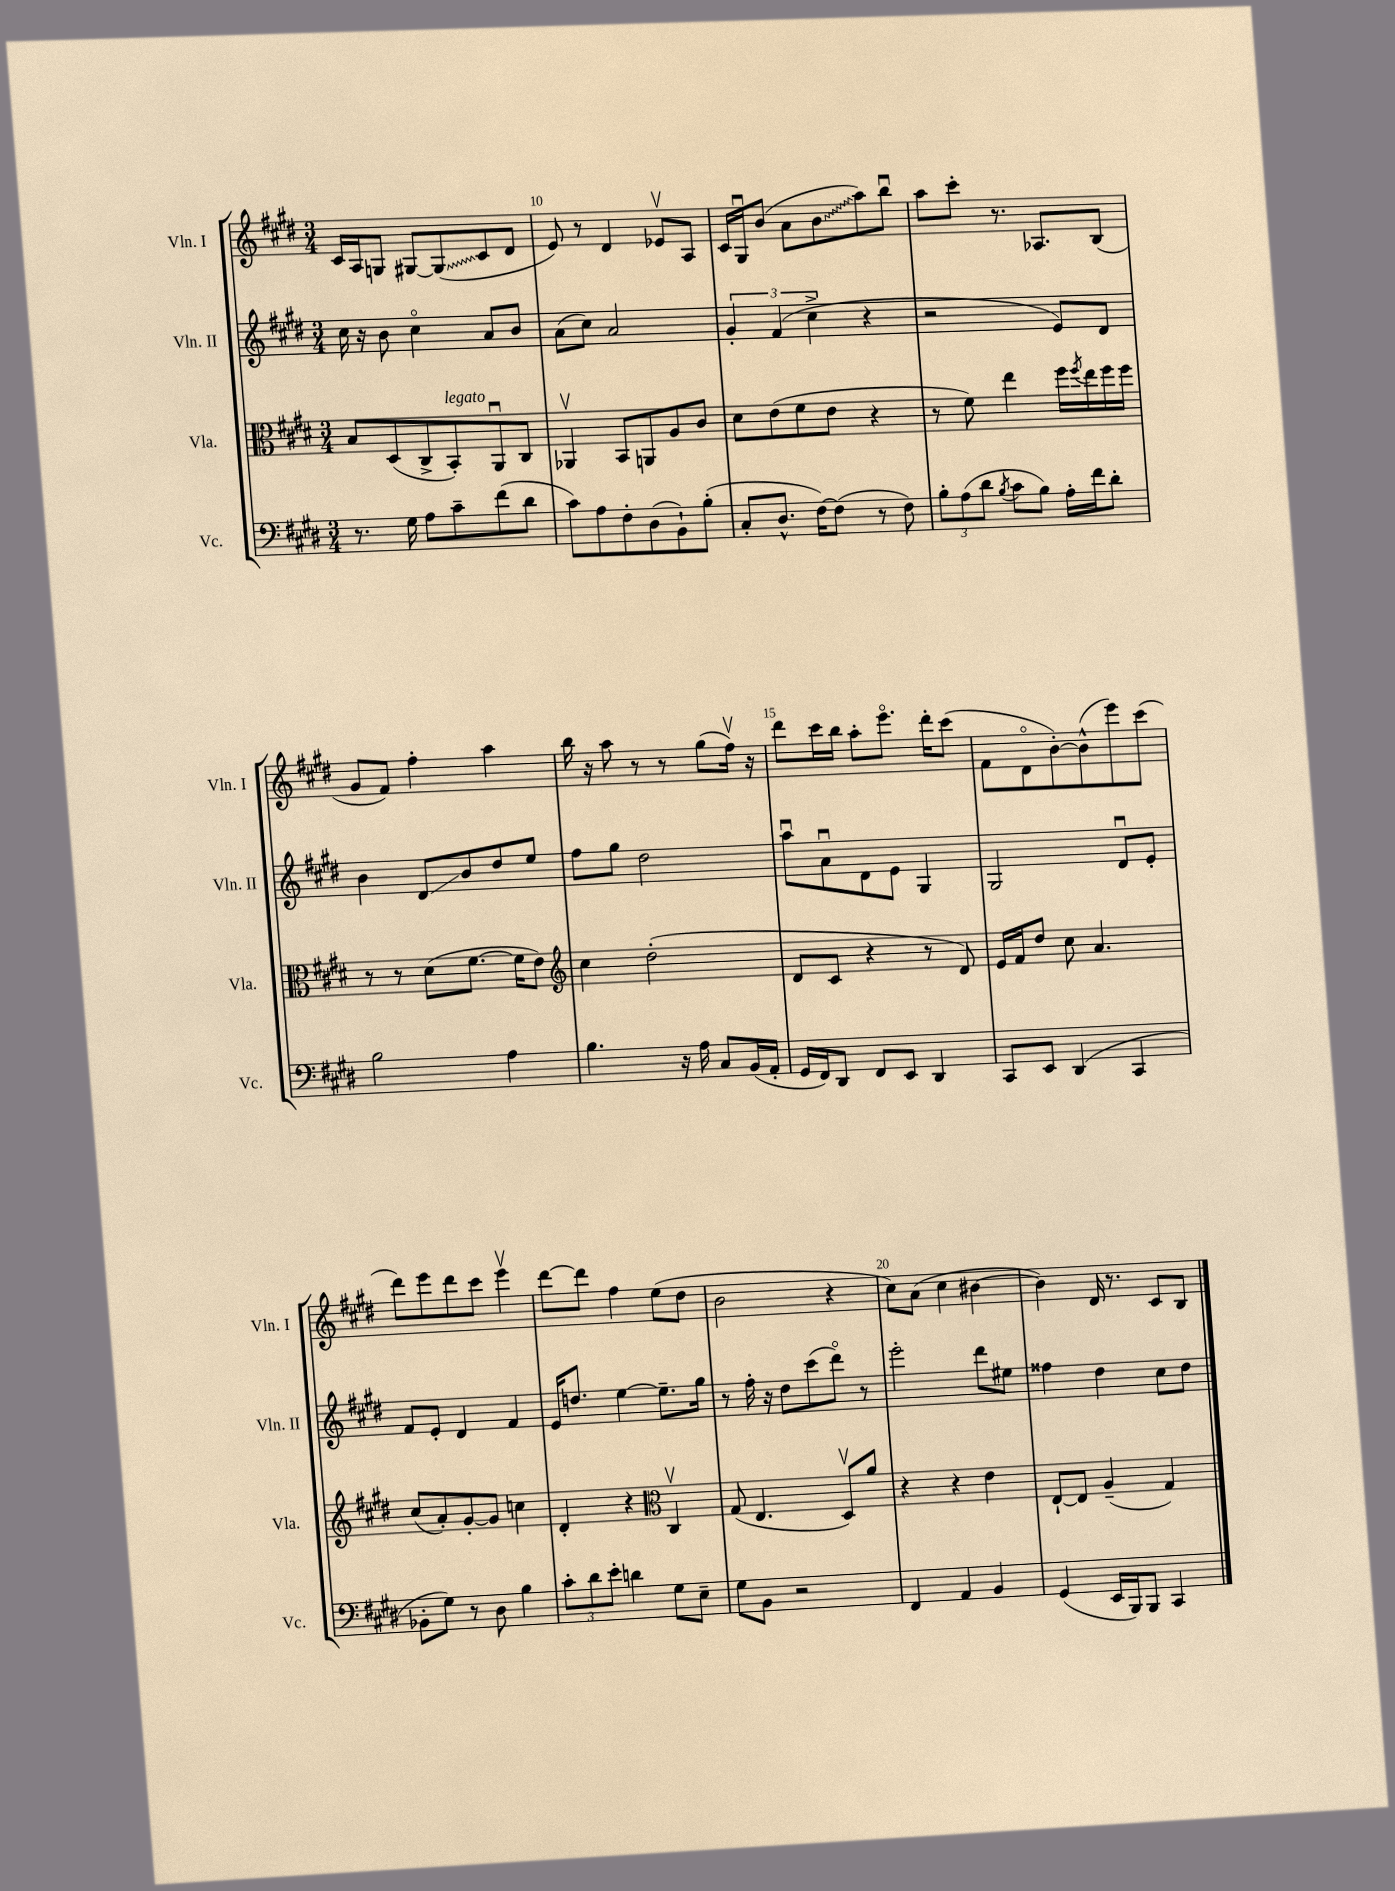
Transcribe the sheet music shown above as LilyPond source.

<<
\new StaffGroup <<
\new Staff = "s0" \with { instrumentName = "Vln. I" shortInstrumentName = "Vln. I" } {
    \clef treble \key e \major \numericTimeSignature \time 3/4
    cis'16 a16 g8 gis8~ \once \override Glissando.style = #'zigzag gis8\glissando( cis'8 dis'8 |
    e'8) r8 dis'4 ees'8\upbow a8 |
    cis'16 gis16\downbow b'8( a'8 \once \override Glissando.style = #'zigzag b'8\glissando a''8) b''8\downbow |
    a''8 cis'''8-. r8. aes8. b8( |
    gis'8 fis'8) fis''4-. a''4 |
    b''16 r16 a''8 r8 r8 gis''8( fis''16\upbow) r16 |
    dis'''8 cis'''16 b''16 a''8-. e'''8.\flageolet dis'''16-. cis'''8( |
    fis'8 dis'8\flageolet b'8~-.) b'8-^( e'''8) cis'''8( |
    dis'''8) e'''8 dis'''8 cis'''8 e'''4\upbow |
    dis'''8~ dis'''8 fis''4 e''8( dis''8 |
    b'2 r4 |
    cis''8) a'8( cis''4 bis'4~ |
    bis'4) dis'16 r8. cis'8 b8 \bar "|." |
}
\new Staff = "s1" \with { instrumentName = "Vln. II" shortInstrumentName = "Vln. II" } {
    \clef treble \key e \major \numericTimeSignature \time 3/4
    cis''16 r16 b'8 cis''4\flageolet a'8 b'8 |
    a'8( cis''8) a'2 |
    \tuplet 3/2 { gis'4-. fis'4( cis''4-> } r4 |
    r2 e'8) dis'8 |
    b'4 dis'8\glissando b'8 dis''8 e''8 |
    fis''8 gis''8 dis''2 |
    a''8\downbow a'8\downbow dis'8 e'8 gis4 |
    gis2 dis'8\downbow e'8-. |
    fis'8 e'8-. dis'4 fis'4 |
    e'16 d''8. e''4~ e''8.-- gis''16 |
    r8 fis''16-. r16 dis''8 cis'''8( dis'''8\flageolet) r8 |
    e'''2-. dis'''8 eis''8 |
    fisis''4 dis''4 cis''8 dis''8 \bar "|." |
}
\new Staff = "s2" \with { instrumentName = "Vla." shortInstrumentName = "Vla." } {
    \clef alto \key e \major \numericTimeSignature \time 3/4
    b8 dis8( cis8-> b,8-.^\markup { \italic "legato" }) a,8\downbow cis8 |
    aes,4\upbow b,8 a,8 a8 cis'8 |
    dis'8 e'8( fis'8 e'8 r4 |
    r8 fis'8) e''4 fis''16 \acciaccatura { fis''8 } e''16 fis''16 fis''16 |
    r8 r8 dis'8( fis'8.~ fis'16 e'8) |
    \clef treble cis''4 dis''2-.( |
    dis'8 cis'8 r4 r8 dis'8) |
    e'16 fis'16 dis''8 cis''8 a'4. |
    cis''8( a'8-.) gis'8~-. gis'8 c''4 |
    dis'4-. r4 \clef alto cis4\upbow |
    gis8( e4. dis8\upbow) a'8 |
    r4 r4 e'4 |
    e8~-! e8 a4--( gis4) \bar "|." |
}
\new Staff = "s3" \with { instrumentName = "Vc." shortInstrumentName = "Vc." } {
    \clef bass \key e \major \numericTimeSignature \time 3/4
    r8. gis16 a8 cis'8-- fis'8( dis'8 |
    cis'8) a8 fis8-. dis8( b,8-!) b8-.( |
    cis8-. dis8.-^ fis16~) fis8( r8 fis8) |
    \tuplet 3/2 { b8-. a8( dis'8 } \acciaccatura { b8 } cis'8 b8) a16-. fis'16 dis'8-. |
    b2 a4 |
    b4. r16 a16 cis8 b,16( a,16-. |
    gis,16 fis,16) dis,8 fis,8 e,8 dis,4 |
    cis,8 e,8 dis,4( cis,4 |
    bes,8-. gis8) r8 dis8 b4 |
    \tuplet 3/2 { cis'8-. dis'8 e'8-. } d'4 gis8 e8-- |
    gis8 b,8 r2 |
    fis,4 a,4 b,4 |
    gis,4( e,16 b,,16) b,,8 cis,4 \bar "|." |
}
>>
>>
\layout { \context { \Score currentBarNumber = #9 \override BarNumber.break-visibility = ##(#f #t #t) barNumberVisibility = #(every-nth-bar-number-visible 5) } }
